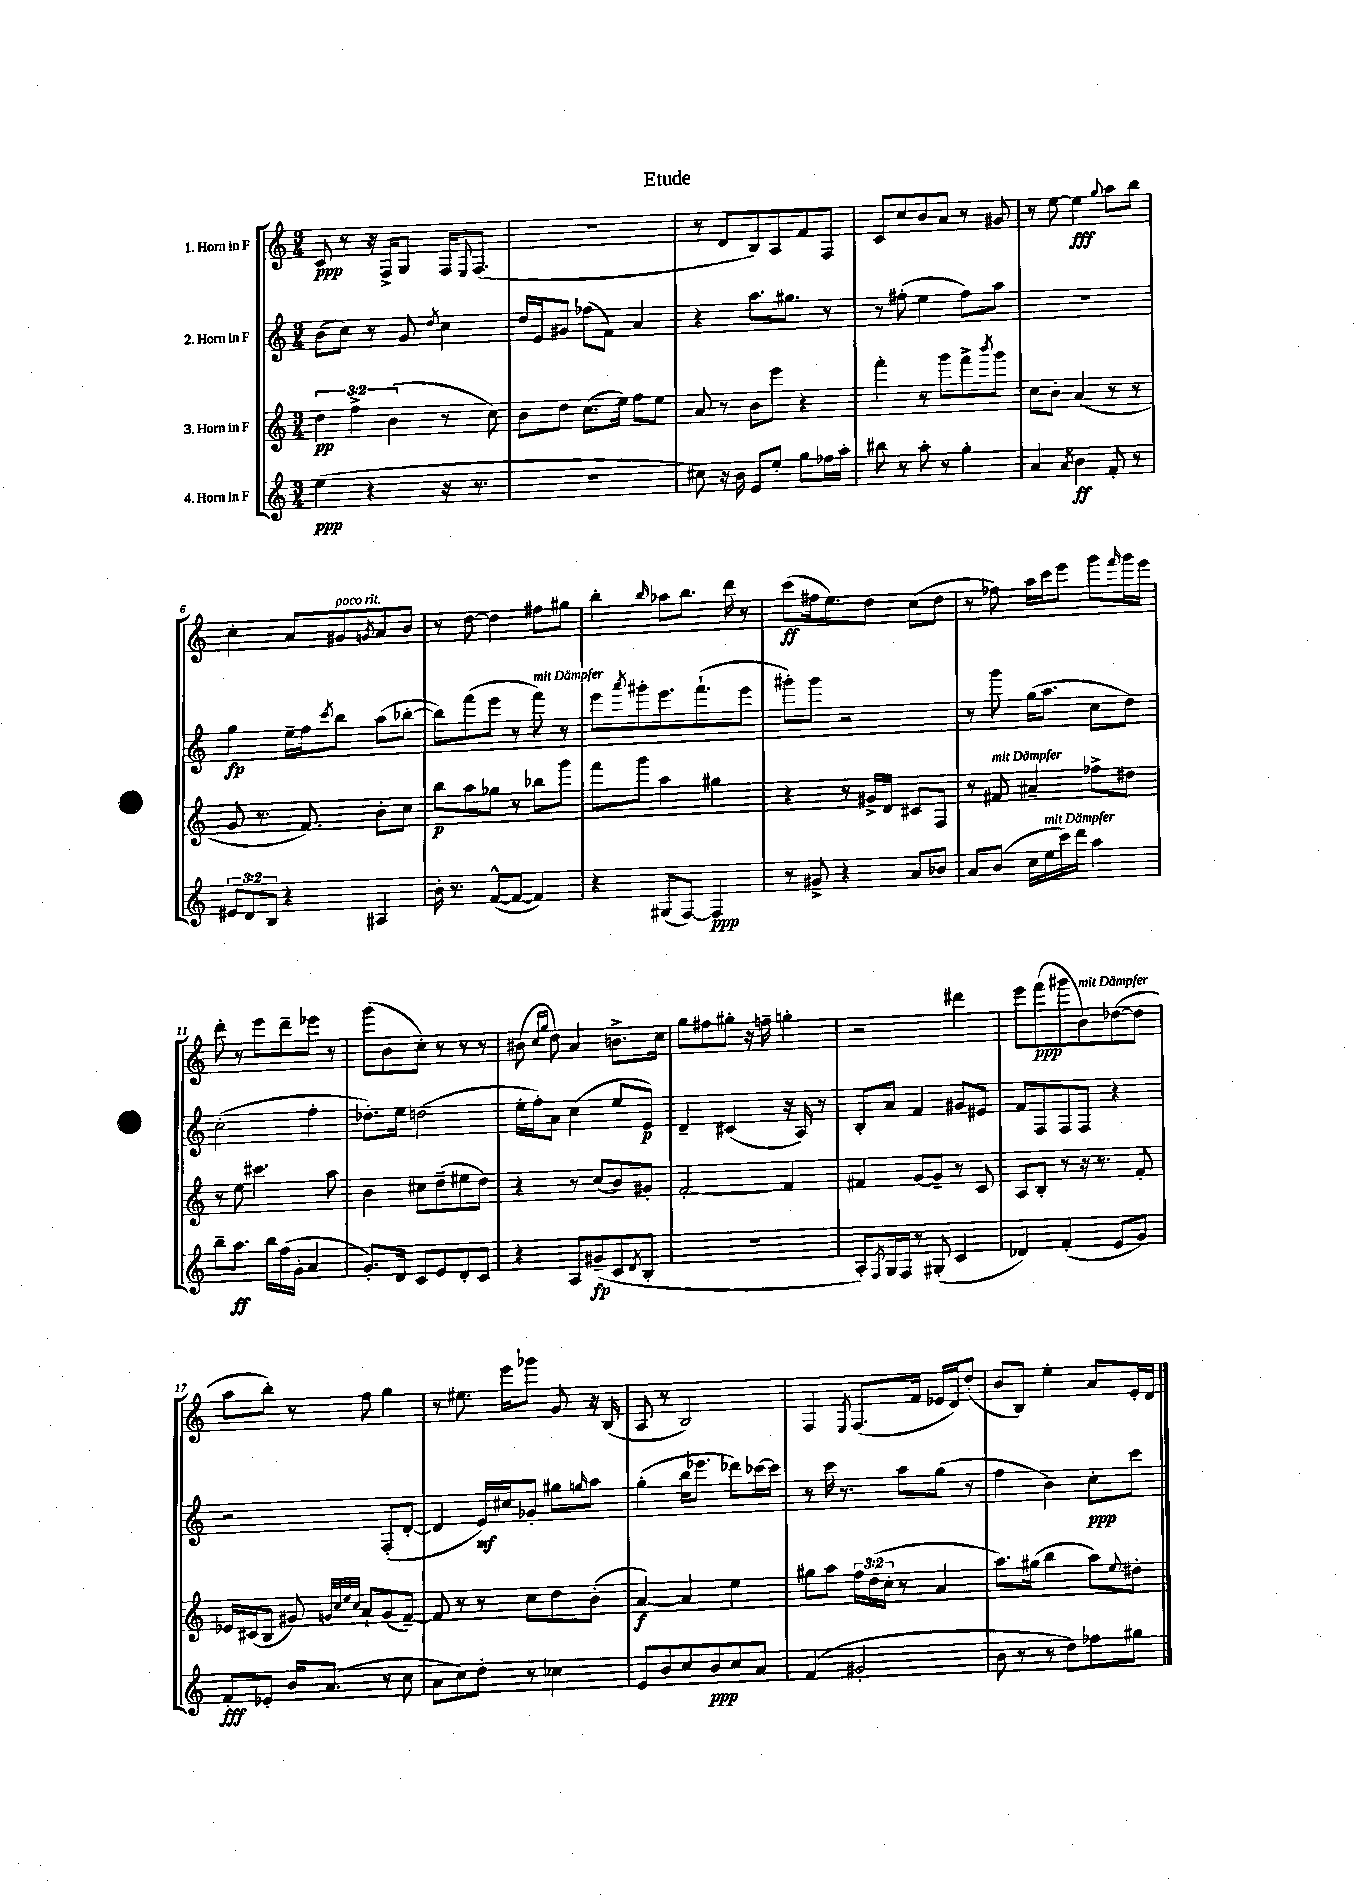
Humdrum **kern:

**kern	**kern	**kern	**kern
*staff4	*staff3	*staff2	*staff1
*clefG2	*clefG2	*clefG2	*clefG2
*k[]	*k[]	*k[]	*k[]
*M3/4	*M3/4	*M3/4	*M3/4
(4ee\	6dd\	(8b\L	8c/
.	.	8cc\J)	8r
.	6ff^\	.	.
4r	.	8r	16r
.	.	.	16F^/LK
.	(6b\	.	.
.	.	8g/	8G/J
.	.	8qdd/	.
16r	8r	4cc\	16F/LK
.	.	.	8qqE/
8.r	.	.	(8.F/J
.	8cc\)	.	.
=	=	=	=
2.r	8b\L	16dd/LL	2.r
.	.	16e/J	.
.	8dd\J	8g#/J	.
.	(8.cc\L	(8ff-\L	.
.	.	8f\J)	.
.	16ee\Jk)	.	.
.	8ff\L	4a/	.
.	8ee\J	.	.
=	=	=	=
8cc#\)	8a/	4r	8r
16r	8r	.	8d/L
16b\	.	.	.
8e/L	8b\L	8.aa\L	8B/)
8ee'/J	8eee\J	.	8A/
.	.	8.gg#\J	.
8gg\L	4r	.	8f/
16ff-\L	.	8r	8F/J
16aa'\JJ	.	.	.
=	=	=	=
8bb#\	4fff'\	8r	8c/L
8r	.	(8ff#'\	8cc/
8aa'\	8r	4ee\	8b/
8r	8ggg\L	.	8a/J
4gg'\	8fff^\	8ff#\L)	8r
.	8qbbb/	.	.
.	8ggg\J	8aa\J	8g#/
=	=	=	=
4a/	8cc\L	2.r	8r
.	8b'\J	.	[8ee\
8qa/	.	.	.
4b\	(4a/	.	4ee\]
.	.	.	8qqgg/
8f'/	8r	.	8aa\L
8r	8r	.	8bb\J
=	=	=	=
12e#/L	8g/	4gg\	4cc'\
12d/	.	.	.
.	8.r	.	.
12B/J	.	.	.
4r	.	16ee~\LL	8a/L
.	8.f/)	16ff\J	.
.	.	8qccc/	.
.	.	8bb\J	8g#/
.	.	.	8qg/
4A#/	8b'\L	(8aa\L	8a/
.	8cc\J	[8bb-'\J	8b/J
=	=	=	=
16b'\	8bb\L	8bb-\]L)	8r
8.r	.	.	.
.	8aa\	(8fff\	[8dd\
([8f^^/L	8gg-\J	8eee\J	4dd\]
8f/_J	8r	8r	.
4f/])	8bb-\L	8fff\)	8ff#\L
.	8ggg\J	8r	8gg#\J
=	=	=	=
4r	8fff\L	8eee\L	4bb'\
.	.	8qaaa/	.
.	8ggg\J	8ggg#'\	.
.	.	.	16qqbb/
(8G#/L	4aa\	8.eee\	8aa-\L
[8F/J)	.	.	8.bb\J
.	.	(8.fff`\	.
4F/]	4gg#\	.	.
.	.	.	16ddd\
.	.	8eee\J	8r
=	=	=	=
8r	4r	8ggg#'\L)	(8ccc\L
8g#^/	.	8ggg#\J	16ff#\k
.	.	.	8.ee\)
4r	8r	2r	.
.	16g#^/LL	.	8dd\J
.	16d/JJ	.	.
8a/L	8c#/L	.	(8cc\L
8b-/J	8F/J	.	8dd\J
=	=	=	=
8a/L	8r	8r	8r
(8b/J	8f#/	8ggg\	8ff-\)
16cc\LL	4a#~/	(16gg\LK	16aa\LL
16ee\	.	8.aa\J	16ccc\J
16ccc\)	.	.	8eee\J
16ddd\JJ	.	.	.
4aa\	8ff-^\L	8cc\L	8ggg\L
.	.	.	16qqfff/
.	8dd#\J	8dd\J)	16ggg\L
.	.	.	16eee\JJ
=	=	=	=
8bb~\L	8r	(2cc'\	8ddd'\
8.aa\J	8ee\	.	8r
.	4.ccc#\	.	8eee\L
16bb\LL	.	.	.
(16ff\	.	.	8ddd~\
16g'\JJ	.	.	.
4a/	.	4ff'\	8eee-\J
.	8aa\	.	8r
=	=	=	=
8.g'/L)	4b\	8.dd-'\L)	(8ggg\L
.	.	.	8b\
16d/Jk	.	16ee\Jk	.
8c/L	8cc#\L	(2dd\	8cc'\J)
8e/	(8dd~\	.	8r
8d'/	8ee#\	.	8r
8c/J	8dd\J)	.	8r
=	=	=	=
4r	4r	16ee'\LL	(8b#\
.	.	16ff'\J)	.
.	.	.	16qqcc/LL
.	.	.	16qqgg/JJ
.	.	8a\J	8dd\)
8A/L	8r	(4cc\	4a/
(8g#~/	(8cc/L	.	.
8c/	8b/)	8ee/L	8.b^\L
8qd/	.	.	.
8B'/J	8g#'/J	8e/J)	.
.	.	.	16cc\Jk
=	=	=	=
2.r	[2f'/	4d~/	8gg\L
.	.	.	8ff#\
.	.	(4c#/	8gg#'\J
.	.	.	16r
.	.	.	16ff~\
.	4f/]	16r	4gg'\
.	.	16A/)	.
.	.	8r	.
=	=	=	=
8A'/L)	4f#/	8B'/L	2r
8qF/	.	.	.
16G/L	.	8a/J	.
16F/JJ	.	.	.
8r	[8g/L	4f/	.
(8G#'/	8g~/]J	.	.
4c/	8r	8g#/L	4ddd#\
.	8c/	8e#/J	.
=	=	=	=
4d-/)	8A/L	8f/L	8eee\L
.	8B'/J	8F/	(8fff\
(4f'/	8r	8F/	8ggg#\
.	16r	8F/J	8b\)
.	8.r	.	.
8e/L	.	4r	([8dd-\
8g/J)	8f'/	.	8dd-\]J
=	=	=	=
8f'/L	16e-/LL	2r	8aa\L
.	(16c#/J	.	.
8e-'/J	8B/J	.	8bb'\J)
16b/LK	8g#/)	.	8r
(8.a/J	.	.	.
.	32qqg/LLL	.	.
.	32qqcc/	.	.
.	32qqee/	.	.
.	32qqcc/JJJ	.	.
.	8a`/L	.	8ff\
8r	(8g/	(8F'/L	4gg\
8cc\	[8f~/J)	[8d'/J	.
=	=	=	=
8a\L	8f/]	4d/]	8r
8cc\)	8r	.	8.ee#\
8dd'\J	8r	16e/LL)	.
.	.	16cc#/J	16eee\LK
8r	8cc\L	8g-'/J	8ggg-\J
4cc-\	8dd\	8gg#\L	8g/
.	.	16qqgg/	.
.	(8b'\J	8aa\J	16r
.	.	.	(16B/
=	=	=	=
8e/L	[4a/)	(4gg'\	8A/
8b/	.	.	8r
8cc/	4a/]	16bb\LK	2B/)
.	.	8.eee-\J	.
8b/	.	.	.
8cc/	4ee\	8ddd-\L)	.
8a/J	.	[16ccc-\L	.
.	.	16ccc-\]JJ	.
=	=	=	=
(4f/	8gg#\L	8r	4F/
.	8aa\J	16ccc\	.
.	.	8.r	.
.	.	.	8qE/
2g#'/	24ff\LL	.	(8.F/L
.	(24dd\	.	.
.	24cc'\JJ	.	.
.	8r	8aa\L	.
.	.	.	16f/Jk
.	4a/	(8gg\J	16e-/LL
.	.	.	16d/J)
.	.	8r	(8dd'/J
=	=	=	=
8b\	8.aa\L)	4ff\	8b/L
8r	.	.	8B/J)
.	(16gg#\Jk	.	.
8r	4bb\	4b\)	4ee'\
8dd\L)	.	.	.
8ff-\	8aa\L)	8cc'\L	8a/L
.	8qqee/	.	.
8gg#\J	8dd#'\J	8ccc\J	16e'/L
.	.	.	16d/JJ
==	==	==	==
*-	*-	*-	*-
